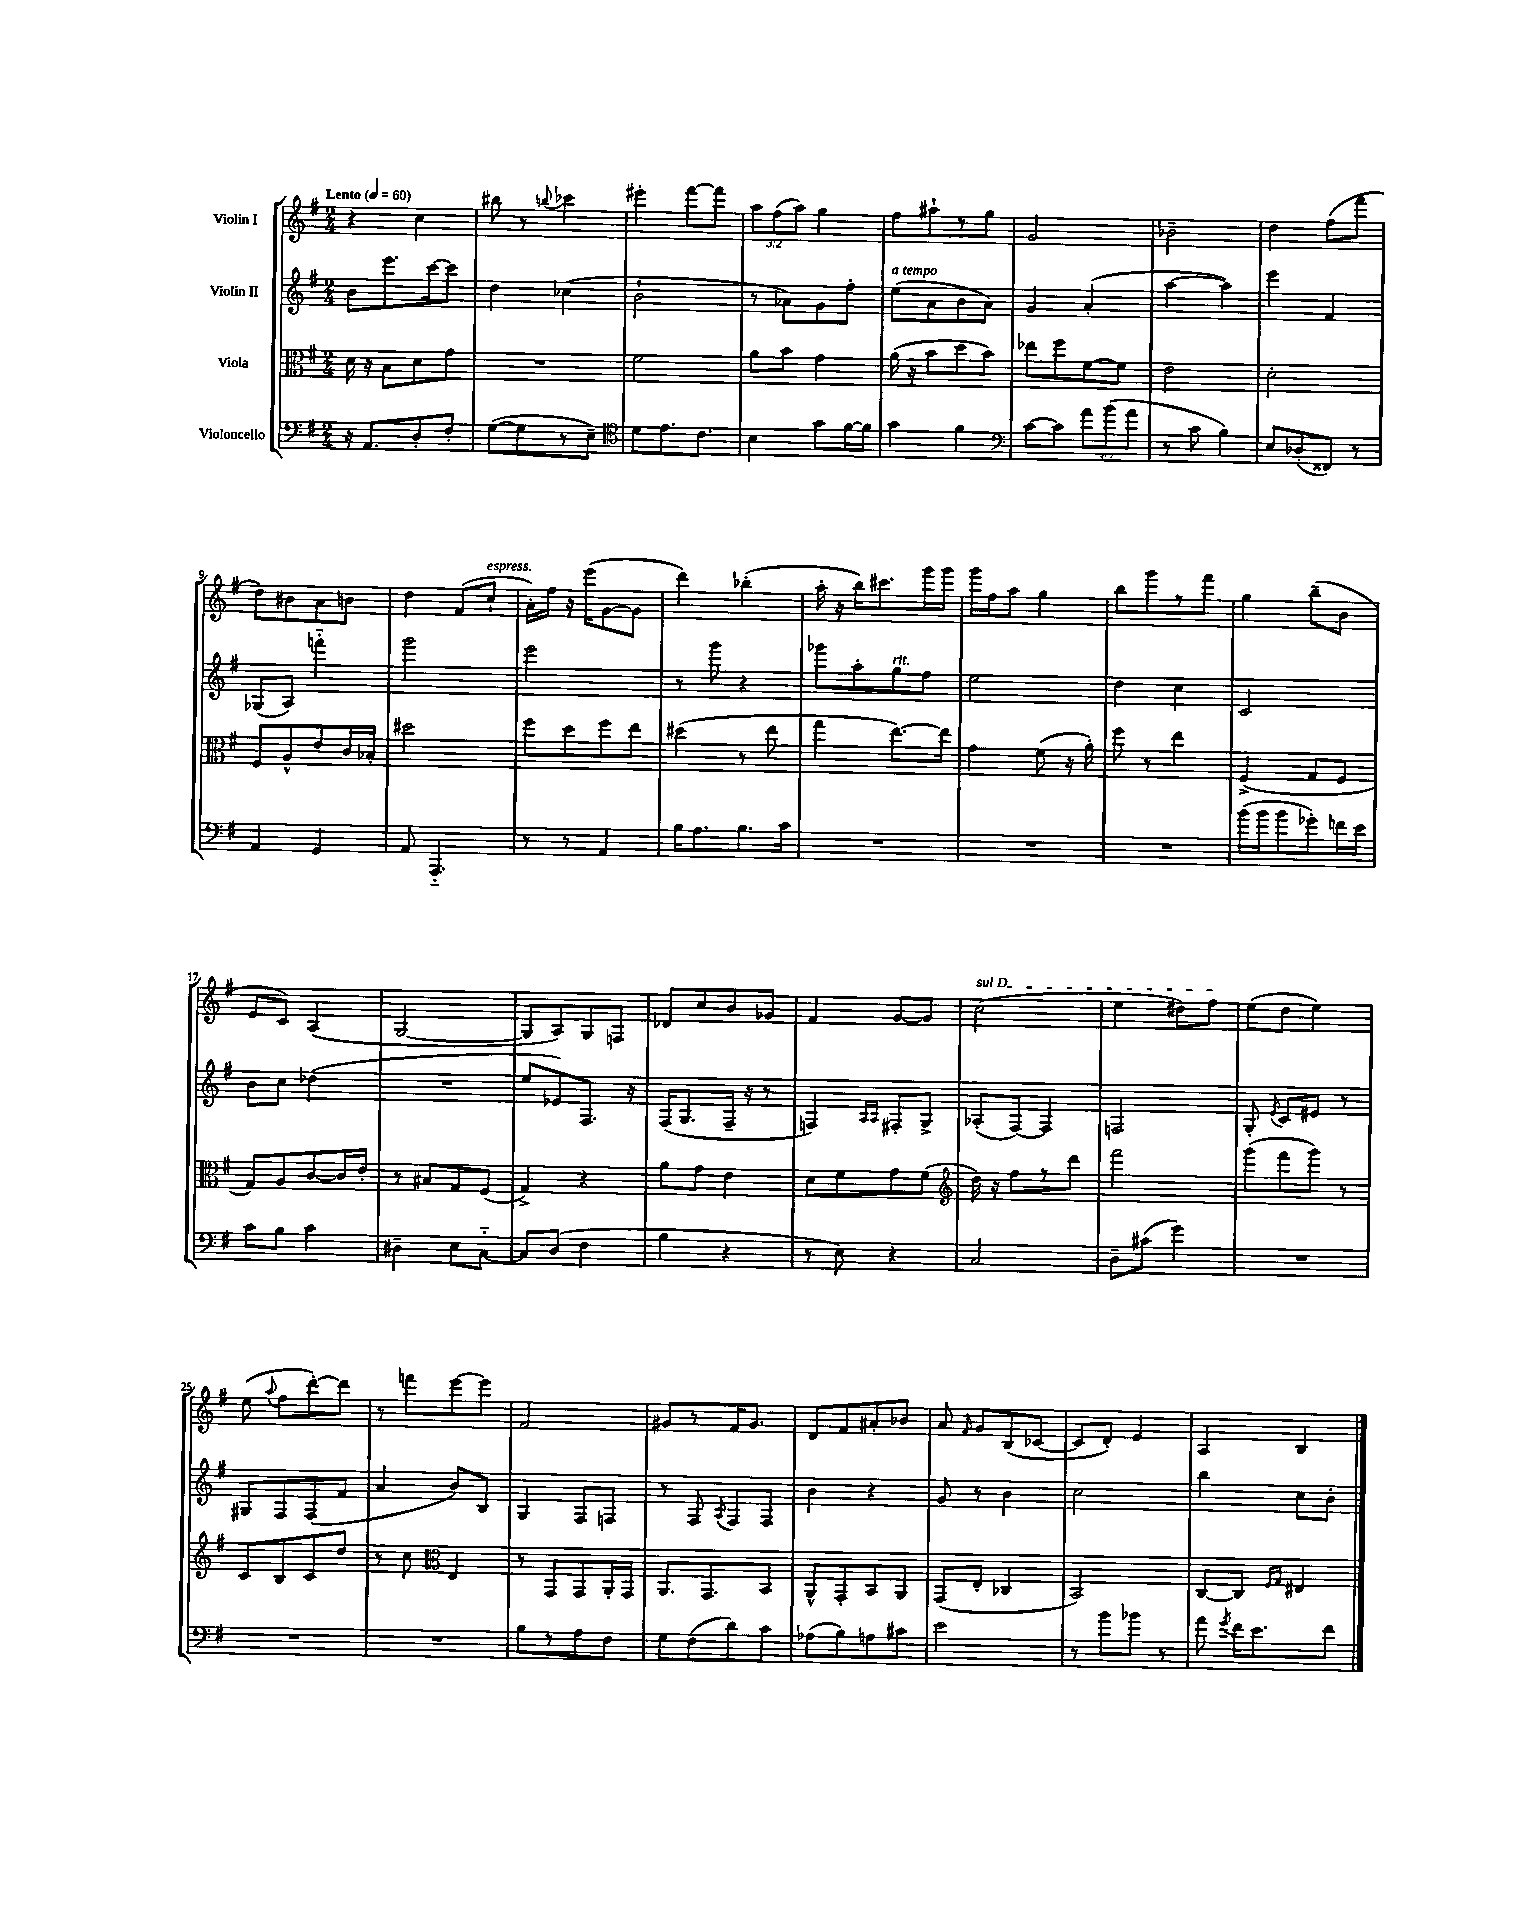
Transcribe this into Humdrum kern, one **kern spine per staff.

**kern	**kern	**kern	**kern
*staff4	*staff3	*staff2	*staff1
*clefF4	*clefC3	*clefG2	*clefG2
*k[f#]	*k[f#]	*k[f#]	*k[f#]
*M2/4	*M2/4	*M2/4	*M2/4
*MM60	*MM60	*MM60	*MM60
16r	16d	8b	4r
8.AA	16r	.	.
.	8B	8.eee	.
8D'	8d	.	4cc
.	.	[16ccc	.
8F#'	8g	8ccc]	.
=	=	=	=
([8G	2r	4dd	8bb#
8G]	.	.	8r
.	.	.	8qqbb
8r	.	(4cc-	4ccc-
8E~)	.	.	.
=	=	=	=
*clefC4	*	*	*
8d	2f#	2b`	4eee#'
8.e	.	.	.
.	.	.	[8fff#
8.c	.	.	.
.	.	.	8fff#]
=	=	=	=
4B	8a	8r	12aa
.	.	.	(12ff#
.	8b	8a-)	.
.	.	.	12aa)
8g	4g	8g	4gg
[16f#	.	8ff#'	.
16f#]	.	.	.
=	=	=	=
4g	(16a	(8ee	8ff#
.	16r	.	.
.	8b	8a	8aa#`
4f#	8dd	8b	8r
.	8b)	8a)	8gg
=	=	=	=
*clefF4	*	*	*
[8c	8ee-	4g	2g
8c]	8ff#	.	.
12a	[8f#	(4a'	.
(12b	.	.	.
.	8f#]	.	.
12a	.	.	.
=	=	=	=
8r	2e	[4aa	2b-~
8c	.	.	.
4B)	.	4aa])	.
=	=	=	=
8E	2d'	4eee	4dd
(8D-'	.	.	.
8FF##)	.	4f#	(8ff#
8r	.	.	8fff#
=	=	=	=
4AA	8F#	(8G-	8dd)
.	8A^^	8A)	8b#
4GG	8e	4fff'~	8a
.	16c	.	8b
.	16B-'	.	.
=	=	=	=
8AA	2dd#	2ggg	4dd
4.AAA'~	.	.	.
.	.	.	(8f#
.	.	.	8cc`
=	=	=	=
8r	8ff#	2eee	16a')
.	.	.	16ff#
8r	8dd	.	16r
.	.	.	(16eee
4AA	8ff#	.	[8g
.	8ee	.	8g]
=	=	=	=
16B	(4dd#	8r	4ddd)
8.A	.	.	.
.	.	8ggg	.
8.B	8r	4r	(4bb-'
.	8ee	.	.
16c	.	.	.
=	=	=	=
2r	4gg	8ggg-	16aa'
.	.	.	16r
.	.	8aa'	16bb)
.	.	.	8.ccc#
.	[8.ee)	8gg	.
.	.	8ff#	16ggg
.	16ee]	.	16ggg
=	=	=	=
2r	4g	2ee	16ggg
.	.	.	16ff#
.	.	.	8aa
.	(8f#	.	4gg
.	16r	.	.
.	16a')	.	.
=	=	=	=
2r	8ff#	4dd	8bb
.	8r	.	8ggg
.	4ee	4cc	8r
.	.	.	8fff#
=	=	=	=
(16b	(4F#^	2c	4gg
16b	.	.	.
8b	.	.	.
8g-')	8G	.	(8bb~
16f	8F#	.	8b
16e	.	.	.
=	=	=	=
8c	8G)	8b	8e
8B	8A	8cc	8c)
4c	[8c	(4dd-	(4A
.	16c]	.	.
.	16e'	.	.
=	=	=	=
4D#~	8r	2r	[2G
.	8B#	.	.
8E	8G	.	.
[8C'~	(8F#	.	.
=	=	=	=
8C]	4G^)	8ee	8G]
(8D	.	8e-)	8A)
4F#	4r	8.F#	8G
.	.	.	8F
.	.	16r	.
=	=	=	=
4B	8a	(16F#	8d-
.	.	8.G	.
.	8g	.	8cc
4r	4e	16F#~	8b
.	.	16r	.
.	.	8r	8g-
=	=	=	=
8r	8d	4F)	4f#
8E)	8f#	.	.
.	.	16qqA	.
.	.	16qqA	.
4r	8g	8F#'	[8g
.	(8f#	8G^	8g]
=	=	=	=
*	*clefG2	*	*
2C	16dd)	(8A-'	(2cc
.	16r	.	.
.	8ff#	[8F#)	.
.	8r	4F#]	.
.	8ddd	.	.
=	=	=	=
8D~	2fff#	2F	4ee
(8c#	.	.	.
4g)	.	.	8dd#)
.	.	.	8ff#
=	=	=	=
2r	(8ggg	8G'	(8ee
.	.	8qe	.
.	8fff#	8c	8dd
.	8ggg)	8e#	4ee)
.	8r	8r	.
=	=	=	=
2r	8c	8G#	(8ee
.	.	.	8qqaa
.	8B	8F#	8ff#
.	8c	(8F#	[8ddd')
.	8dd	8f#	8ddd]
=	=	=	=
2r	8r	4a	8r
.	8cc	.	8fff
*	*clefC3	*	*
.	4E	8b)	[8eee
.	.	8B	8eee]
=	=	=	=
8B	8r	4G	2f#
8r	8GG	.	.
8A	8GG	8F#	.
8F#	16AA'	8F	.
.	16GG	.	.
=	=	=	=
8G	8.AA	8r	8g#
(8F#	.	8F#	8r
.	8.GG	.	.
.	.	8qA	.
8d)	.	8F#	16f#
.	.	.	8.g#
8c	8BB	8F#	.
=	=	=	=
(8A-	8AA^^	4b	8d
8B)	8GG'	.	8f#
8A	8BB	4r	8a#'
8c#	8AA	.	8b-
=	=	=	=
2e	(8GG	8g	8a
.	.	.	16qqf#
.	8E'	8r	8g
.	4C-	4b	(8B
.	.	.	[8c-
=	=	=	=
8r	2BB)	2cc	8c-]
8b	.	.	8d')
8b-	.	.	4e
8r	.	.	.
=	=	=	=
8a	[8C	4bb	4A
8qg	.	.	.
16f#	8C]	.	.
8.e	.	.	.
.	16qqF#	.	.
.	16qqG	.	.
.	4E#	8cc	4B
8f#	.	8b'	.
==	==	==	==
*-	*-	*-	*-
